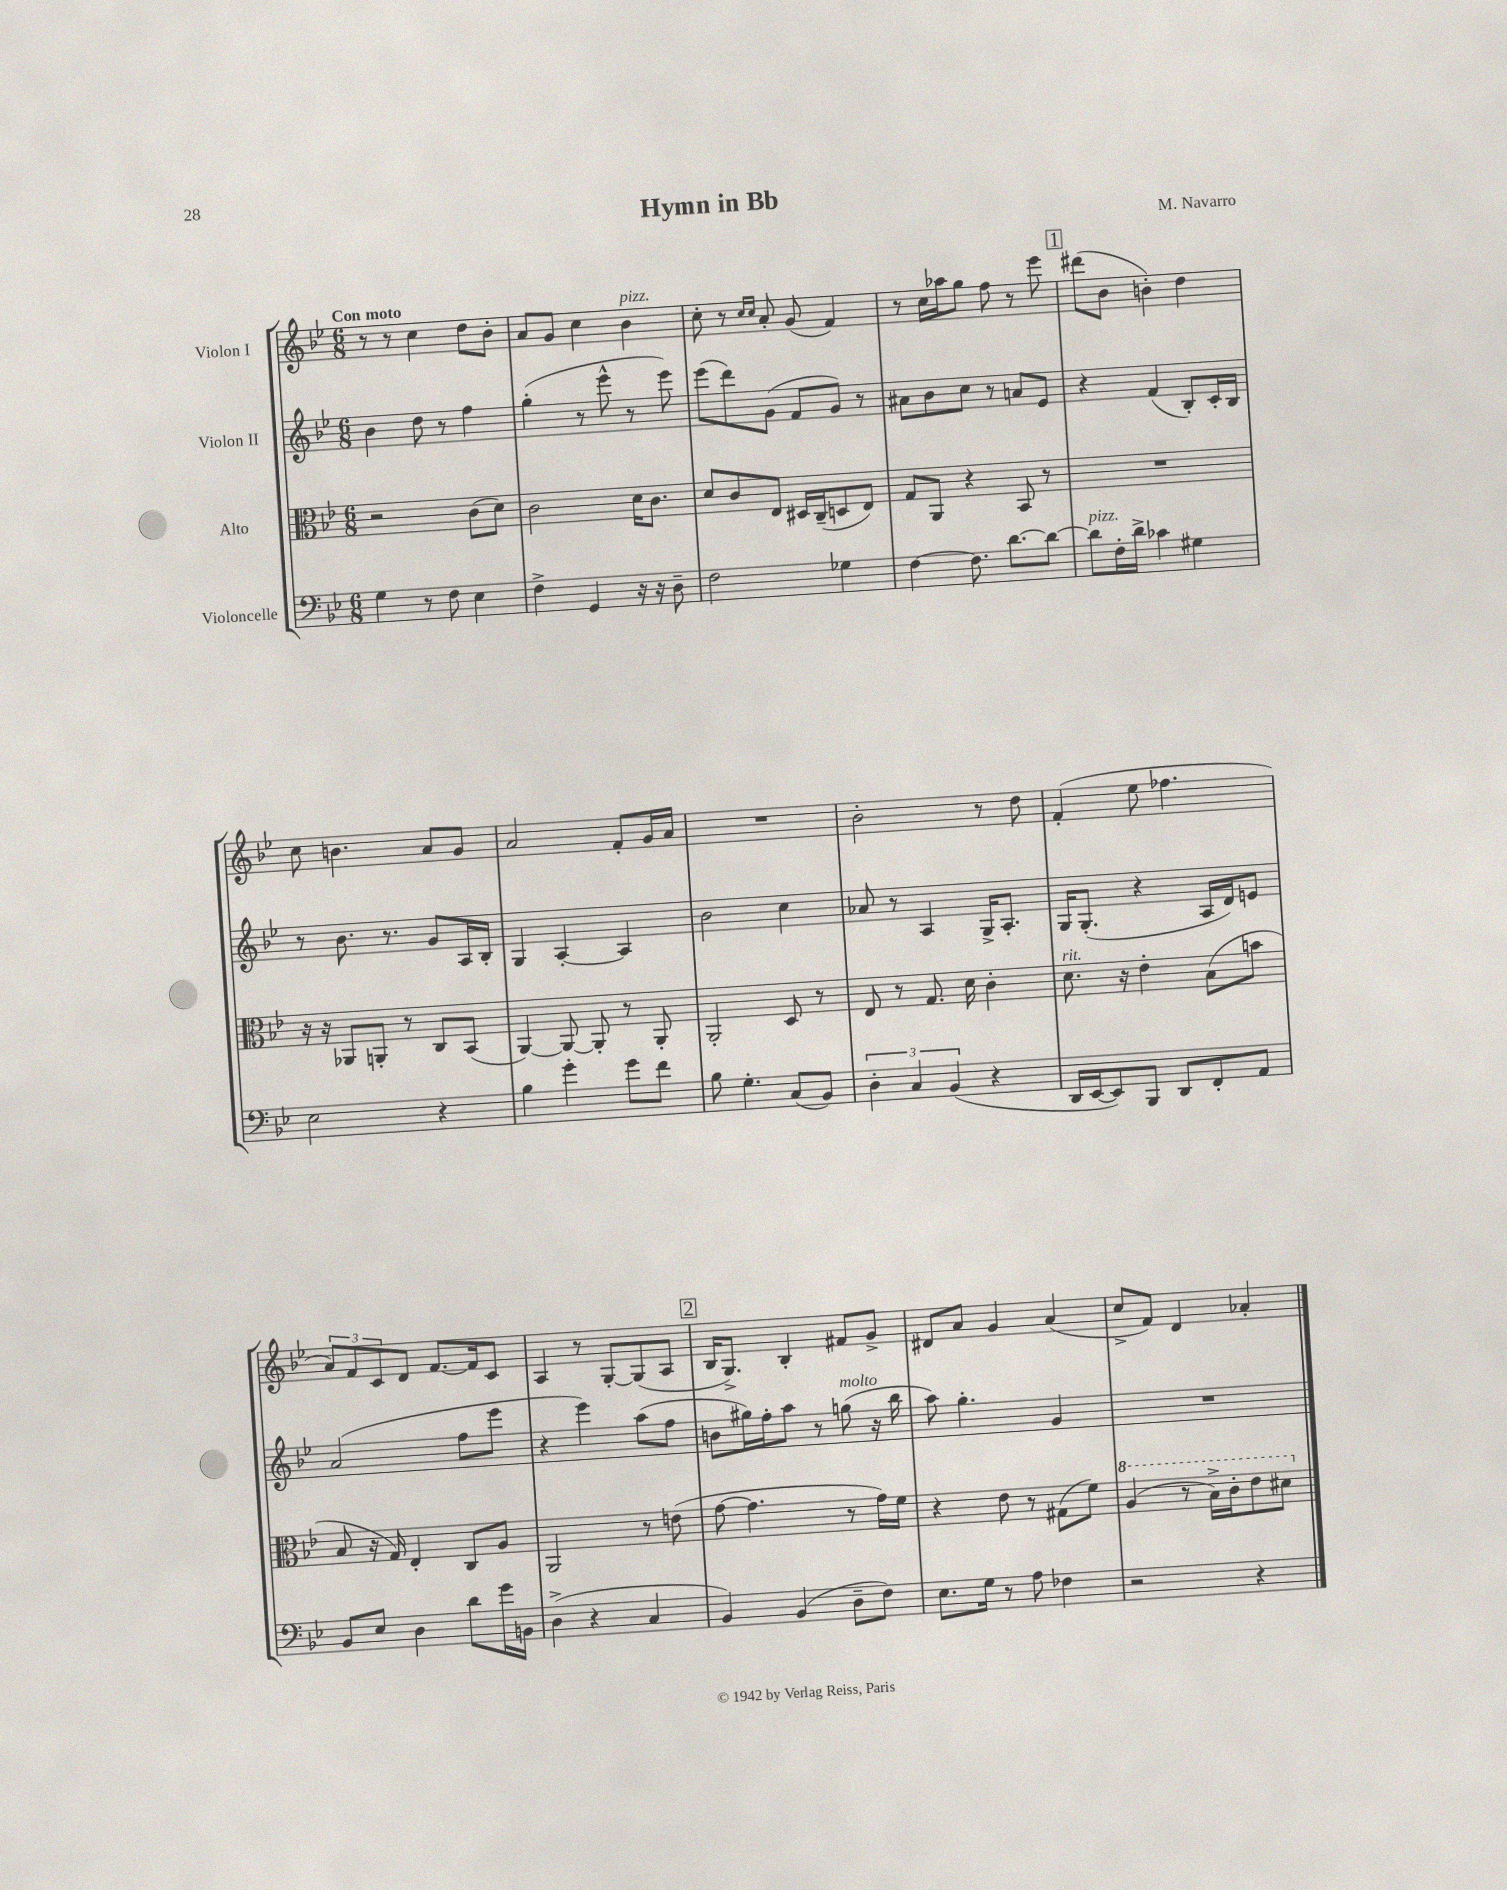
\header { title = "Hymn in Bb" composer = "M. Navarro" }
<<
\new StaffGroup <<
\new Staff = "s0" \with { instrumentName = "Violon I" } {
    \clef treble \key bes \major \numericTimeSignature \time 6/8 \tempo "Con moto"
    r8 r8 c''4 d''8 bes'8-. |
    a'8 g'8 c''4 bes'4^\markup { \italic "pizz." } |
    c''8-. r8 \grace { c''16 c''16 } a'8-. g'8( f'4) |
    r8 c''16 aes''16 g''8 f''8 r8 ees'''8 |
    \mark \markup { \box "1" } dis'''8( bes'8 b'4-.) d''4 |
    c''8 b'4. a'8 g'8 |
    a'2 f'8-. g'16 a'16 |
    R2. |
    bes'2-. r8 d''8 |
    f'4-.( ees''8 fes''4. |
    \tuplet 3/2 { a'8) f'8 c'8 } d'8 f'8.~ f'16 c'8 |
    a4 r8 g8~-. g8( a8 |
    \mark \markup { \box "2" } bes16 g8.->) bes4-. fis'8 g'8-> |
    dis'8 a'8 g'4 a'4( |
    c''8-> f'8) d'4 aes'4-. \bar "|." |
}
\new Staff = "s1" \with { instrumentName = "Violon II" } {
    \clef treble \key bes \major \numericTimeSignature \time 6/8
    bes'4 d''8 r8 f''4 |
    g''4-.( r8 ees'''8-^ r8 ees'''8) |
    ees'''8( d'''8) g'8( f'8 g'8) r8 |
    ais'8 bes'8 c''8 r8 a'8 ees'8 |
    \mark \markup { \box "1" } r4 f'4( bes8-.) c'16-. bes16 |
    r8 bes'8. r8. g'8 a16 bes16-. |
    g4 a4~-. a4 |
    bes'2 c''4 |
    aes'8 r8 a4 g16-> a8.-. |
    g16 g8.-.( r4 a16 d'16) e'8 |
    a'2( f''8 ees'''8 |
    r4 ees'''4) a''8( f''8 |
    \mark \markup { \box "2" } b'8 gis''16) f''16-. a''8 r8 g''8^\markup { \italic "molto" }( r16 bes''16 |
    a''8) g''4.-. g'4 |
    R2. \bar "|." |
}
\new Staff = "s2" \with { instrumentName = "Alto" } {
    \clef alto \key bes \major \numericTimeSignature \time 6/8
    r2 c'8( d'8) |
    c'2 d'16 c'8. |
    d'8 c'8 ees8 dis16 c16--( d8 ees8) |
    g8 a,8 r4 bes,8 r8 |
    \mark \markup { \box "1" } R2. |
    r16 r16 aes,8 a,8-. r8 c8 bes,8( |
    a,4~) a,8~ a,8-. r8 a,8-. |
    a,2-. d8 r8 |
    ees8 r8 g8. d'16 c'4-. |
    d'8.^\markup { \italic "rit." } r16 ees'4-. bes8( b'8 |
    bes8 r16 g16) ees4-. c8 a8 |
    a,2 r8 e'8( |
    \mark \markup { \box "2" } g'8~ g'4. r8 g'16) f'16 |
    r4 ees'8 r8 gis8( f'8) |
    \ottava #1 a'4( r8 bes'16->) c''16-. ees''8 dis''8 \ottava #0 \bar "|." |
}
\new Staff = "s3" \with { instrumentName = "Violoncelle" } {
    \clef bass \key bes \major \numericTimeSignature \time 6/8
    g4 r8 f8 ees4 |
    f4-> g,4 r16 r16 d8-- |
    f2 ges4 |
    f4~ f8. d'8.~ d'8~ |
    \mark \markup { \box "1" } d'8^\markup { \italic "pizz." } f16-. d'16-> ces'4 gis4 |
    ees2 r4 |
    bes4 g'4-. g'8 f'8 |
    bes8 g4.-. c8( bes,8) |
    \tuplet 3/2 { d4-. c4 bes,4( } r4 |
    d,16 ees,16~ ees,8) bes,,8 d,8 f,8-. a,8 |
    bes,8 ees8 d4 d'8 g'16 b,16 |
    d4->( r4 c4 |
    \mark \markup { \box "2" } bes,4) bes,4( d8-- f8) |
    ees8. g16 r8 a8 fes4 |
    r2 r4 \bar "|." |
}
>>
>>
\layout { \context { \Score \remove "Bar_number_engraver" } }
